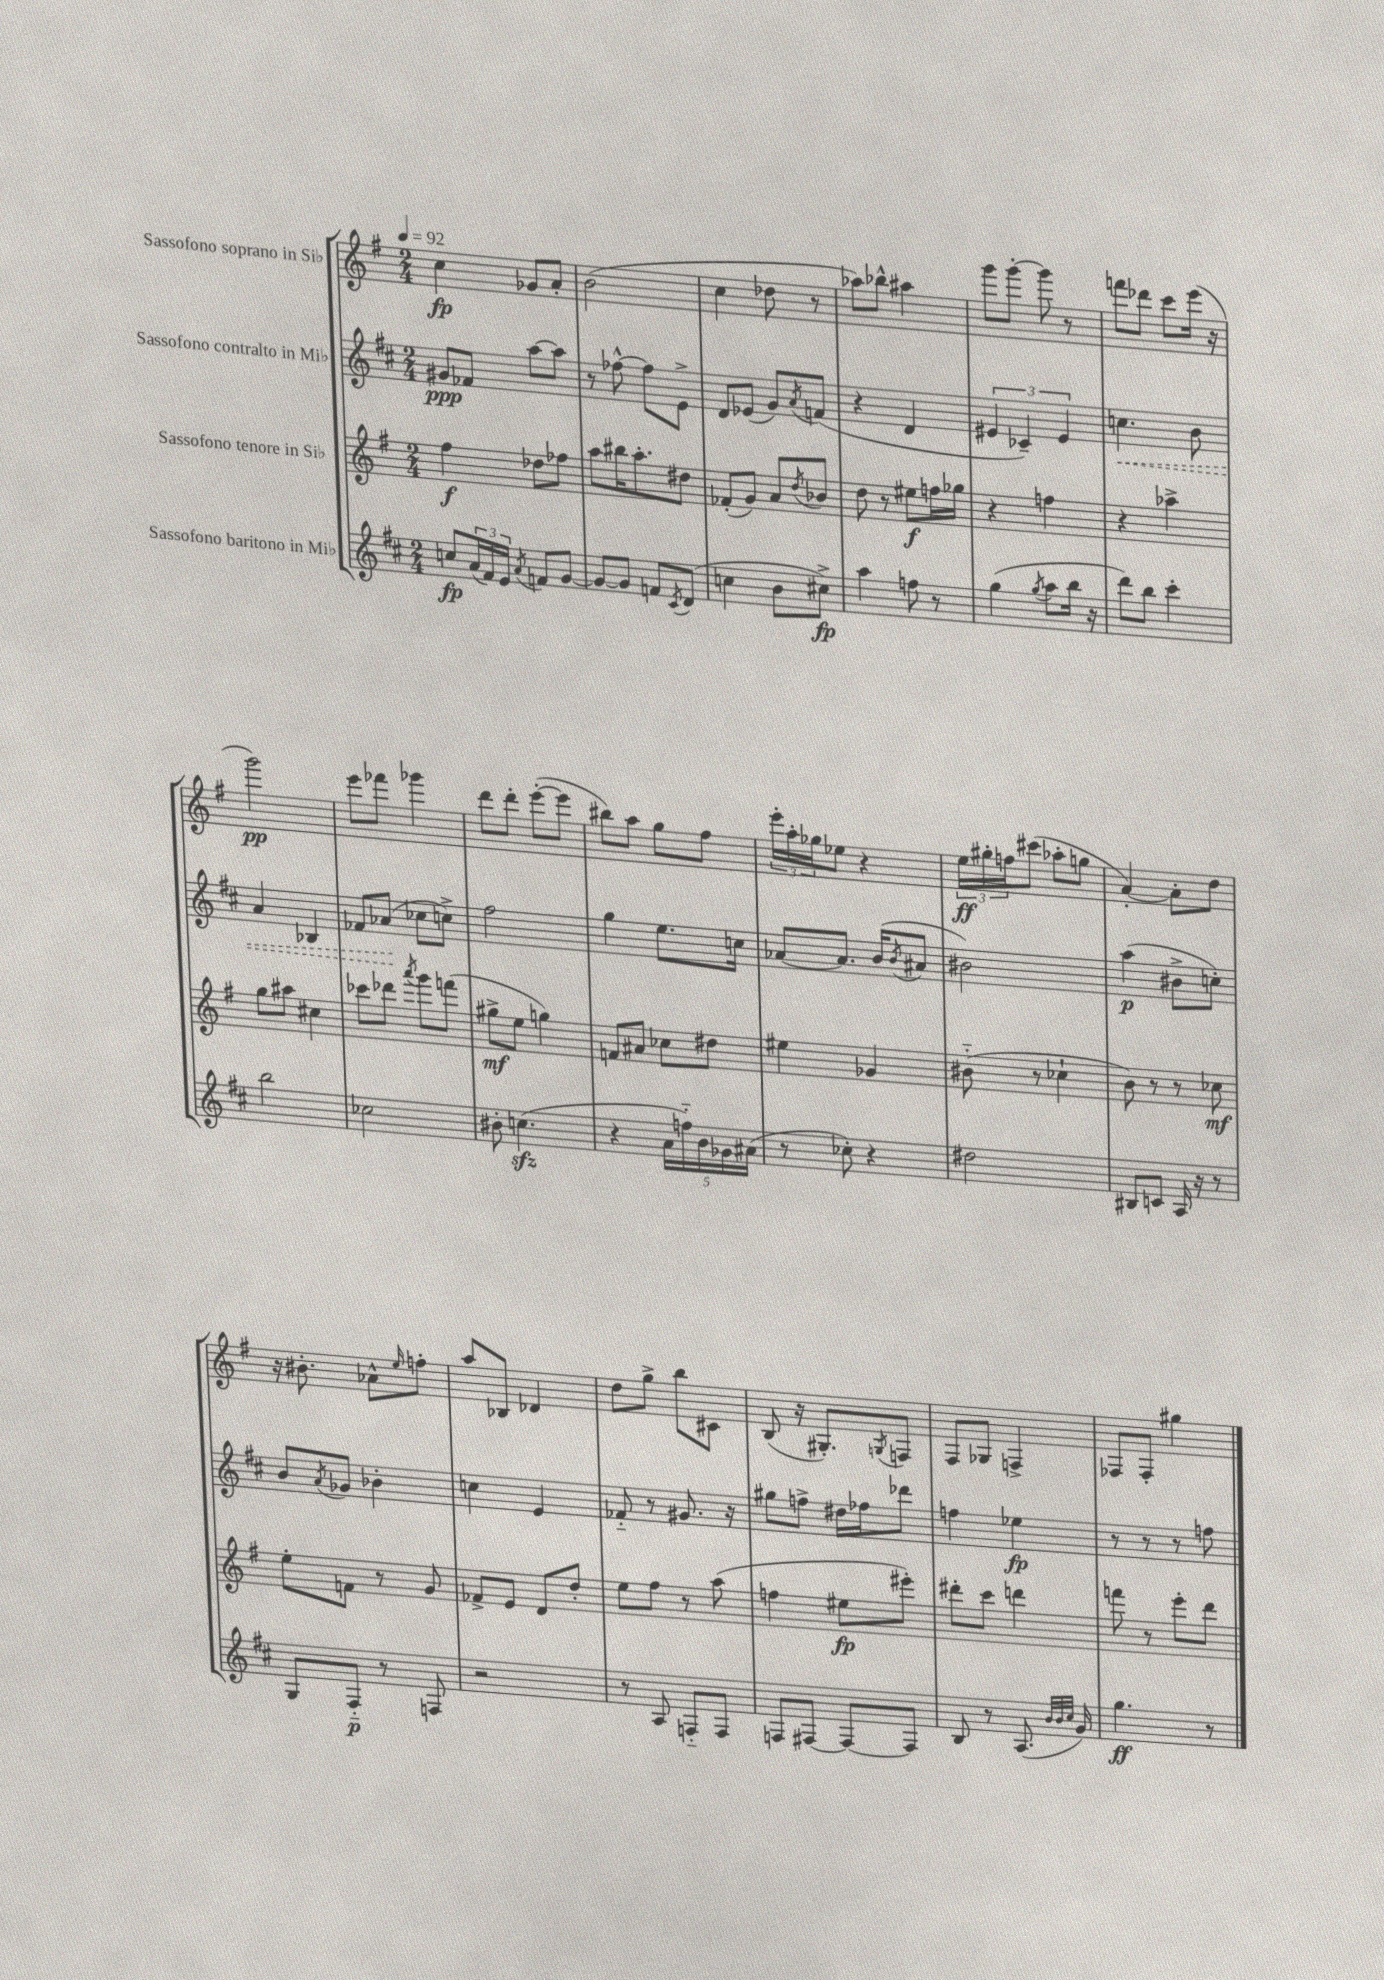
<<
\new StaffGroup <<
\new Staff = "s0" \with { instrumentName = "Sassofono soprano in Sib" } {
    \clef treble \key g \major \numericTimeSignature \time 2/4 \tempo 4 = 92
    c''4\fp ges'8 a'8-. |
    b'2( |
    c''4 des''8 r8 |
    aes''8) bes''8-^ ais''4 |
    g'''8 g'''8~-. g'''8 r8 |
    f'''8 des'''8 c'''8 e'''16( r16 |
    g'''2\pp) |
    e'''8 fes'''8 ges'''4 |
    d'''8 d'''8-. e'''8~-.( e'''8 |
    bis''8) a''8 g''8 fis''8 |
    \tuplet 3/2 { e'''16-. a''16-. ges''16 } ees''8 r4 |
    \tuplet 3/2 { e''16\ff gis''16-. f''16 } cis'''8( aes''8-. g''8 |
    a'4~-.) a'8-. d''8 |
    r16 bis'8.-. aes'8-^ \grace { e''16 } f''8-. |
    a''8 bes8 des'4 |
    d''8 g''8-> b''8 cis'8 |
    b8( r16 gis8.-.) \acciaccatura { g8 } f8 |
    fis8 ges8 f4-> |
    fes8 fes8-. gis''4 \bar "|." |
}
\new Staff = "s1" \with { instrumentName = "Sassofono contralto in Mib" } {
    \clef treble \key d \major \numericTimeSignature \time 2/4
    gis'8\ppp fes'8 a''8~ a''8 |
    r8 fes''8~-^ fes''8 e'8-> |
    d'8 ees'8( g'8) \acciaccatura { a'8 } f'8( |
    r4 d'4 |
    \tuplet 3/2 { eis'4 ces'4--) eis'4 } |
    \once \override Hairpin.style = #'dashed-line c''4.\< b'8 |
    a'4 bes4 |
    fes'8 aes'8\!( ces''8 c''8->) |
    fis''2 |
    g''4 e''8. c''16 |
    aes'8~ aes'8. b'16( \acciaccatura { b'8 } ais'8 |
    bis'2) |
    a''4\p( bis'8-> c''8-.) |
    b'8 \acciaccatura { a'8 } ges'8 bes'4-. |
    c''4 e'4 |
    fes'8-_ r8 gis'8. r16 |
    gis''8 f''8-> dis''16 fes''16 des'''8 |
    f''4 ees''4\fp |
    r8 r8 r8 f''8 \bar "|." |
}
\new Staff = "s2" \with { instrumentName = "Sassofono tenore in Sib" } {
    \clef treble \key g \major \numericTimeSignature \time 2/4
    fis''4\f des''8 fes''8 |
    a''8 bis''16 a''8.-. dis''8 |
    fes'8-.( g'8) a'8 \acciaccatura { d''8 } bes'8 |
    d''8 r8 eis''8\f f''16 ges''16 |
    r4 f''4 |
    r4 aes''4-> |
    g''8 ais''8 cis''4 |
    ces'''8 des'''8 \acciaccatura { a'''8 } g'''8 f'''8( |
    gis''8->\mf e''8 g''4) |
    f'8 ais'8 ces''8 dis''8 |
    eis''4 ges'4 |
    bis'8-_( r8 ces''4-! |
    b'8) r8 r8 ces''8\mf |
    e''8-. f'8 r8 g'8 |
    fes'8-> e'8 d'8 d''8-. |
    e''8 fis''8 r8 a''8( |
    f''4 eis''8\fp eis'''8-.) |
    dis'''8-. c'''8 d'''4 |
    f'''8 r8 e'''8-. d'''8 \bar "|." |
}
\new Staff = "s3" \with { instrumentName = "Sassofono baritono in Mib" } {
    \clef treble \key d \major \numericTimeSignature \time 2/4
    c''8\fp \tuplet 3/2 { a'16( fis'16) e'16 } \acciaccatura { a'8 } f'8 g'8~ |
    g'8~ g'8 f'8 \acciaccatura { cis'8 } d'8( |
    c''4 b'8 cis''8->\fp) |
    a''4 f''8 r8 |
    g''4( \acciaccatura { g''8 } a''8 b''16 r16 |
    d'''8) b''8 cis'''4-. |
    b''2 |
    ces''2 |
    bis'8-. c''4.\sfz( |
    r4 \tuplet 5/4 { a'16 f''16-_) b'16 ges'16 ais'16( } |
    r8 ces''8-.) r4 |
    dis''2 |
    bis8 c'8 a16 r16 r8 |
    g8 fis8-_\p r8 f8 |
    r2 |
    r8 a8 f8-_ f8 |
    f8 fis8~ fis8~ fis8 |
    b8 r8 a8.( \grace { b'32 b'32 cis''32 } g'16) |
    g''4.\ff r8 \bar "|." |
}
>>
>>
\layout { \context { \Score \remove "Bar_number_engraver" } }
